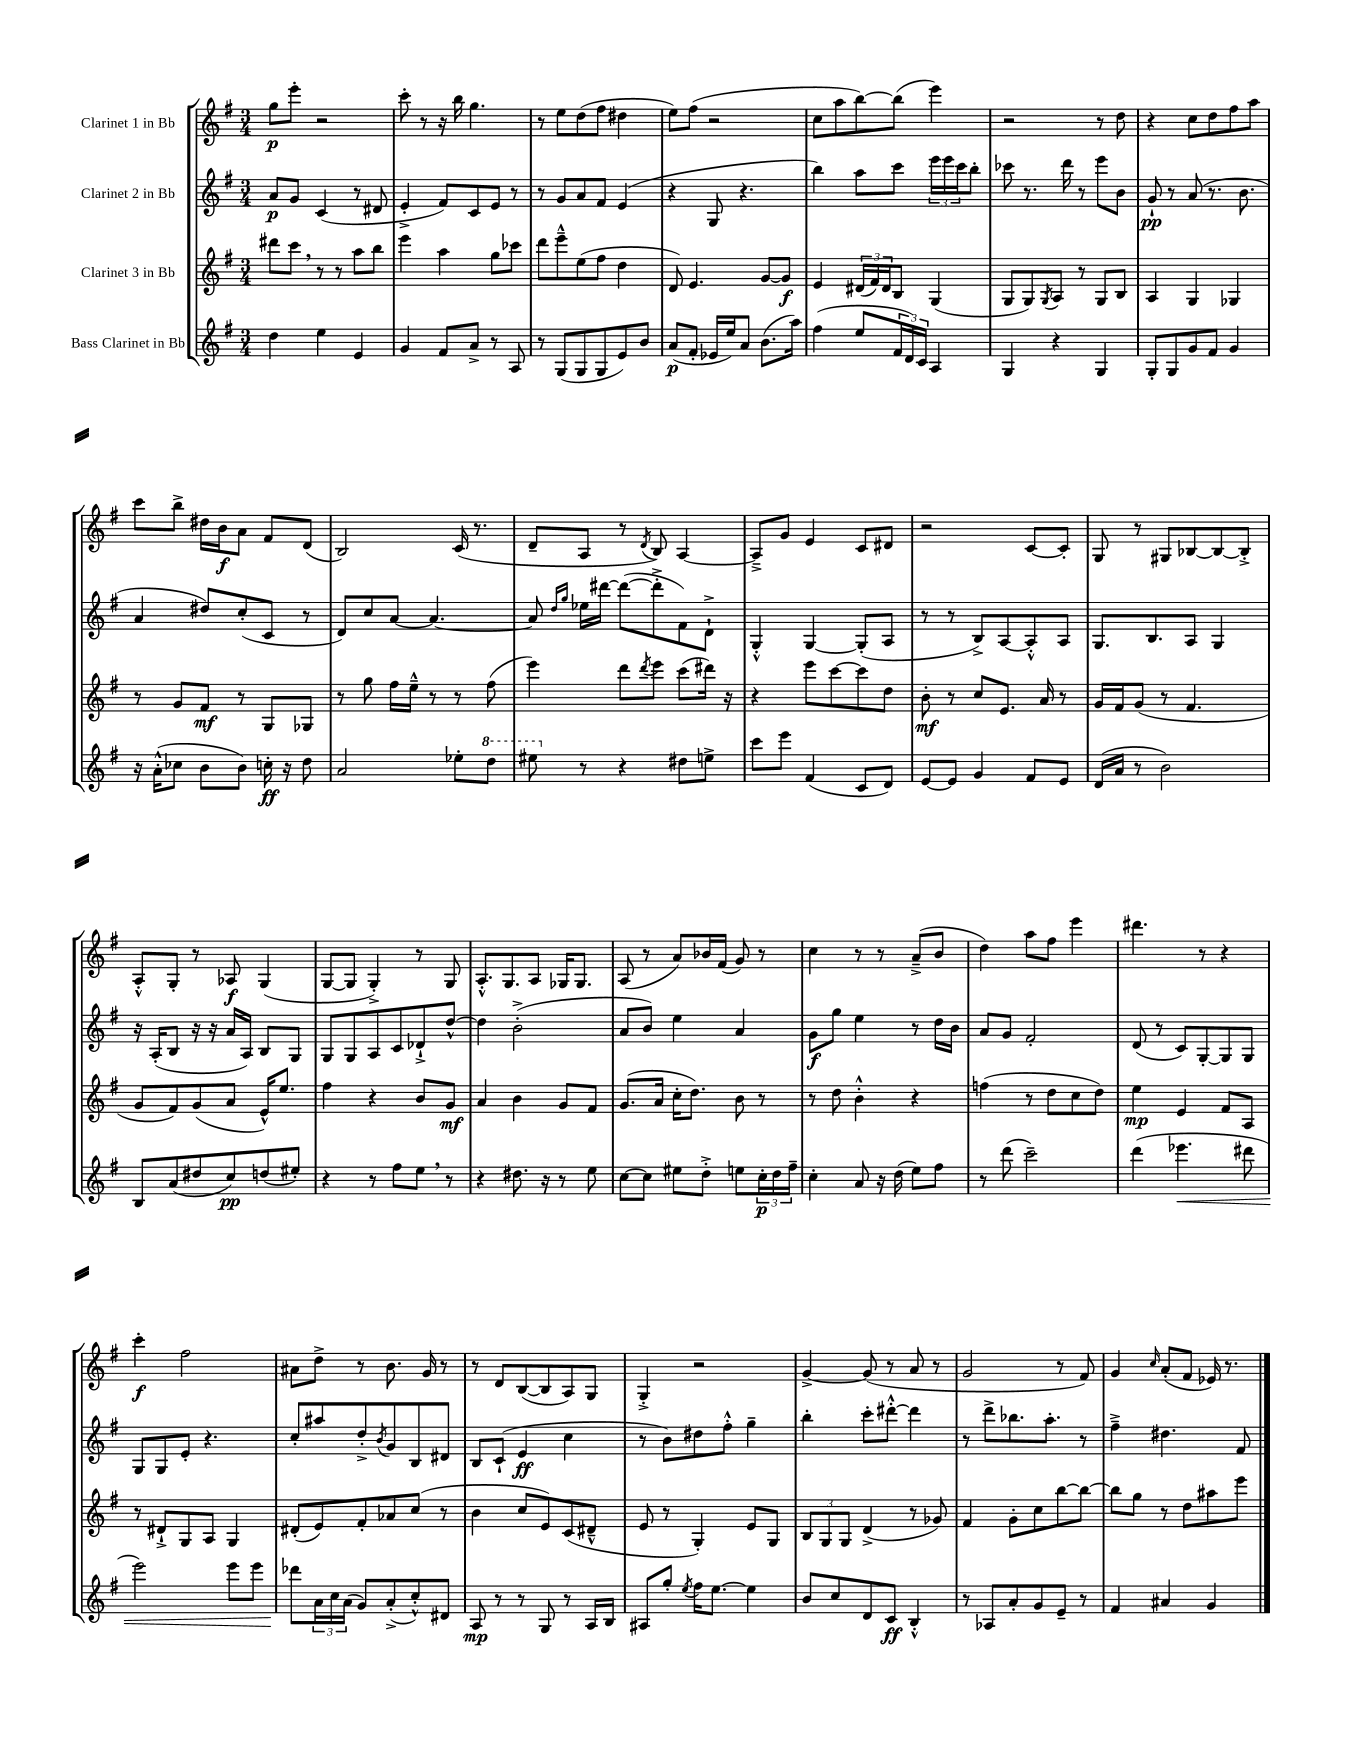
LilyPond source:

<<
\new StaffGroup <<
\new Staff = "s0" \with { instrumentName = "Clarinet 1 in Bb" } {
    \clef treble \key g \major \numericTimeSignature \time 3/4
    g''8\p e'''8-. r2 |
    c'''8-. r8 r16 b''16 g''4. |
    r8 e''8 d''8( fis''8 dis''4 |
    e''8) fis''8( r2 |
    c''8 a''8 b''8~) b''8( e'''4) |
    r2 r8 d''8 |
    r4 c''8 d''8 fis''8 a''8 |
    c'''8 b''8-> dis''16 b'16\f a'8 fis'8 d'8( |
    b2) c'16( r8. |
    d'8-- a8 r8 \acciaccatura { d'8 } b8) a4~ |
    a8---> g'8 e'4 c'8 dis'8 |
    r2 c'8~ c'8-. |
    g8 r8 gis8 bes8~ bes8~ bes8-.-> |
    a8-.-^ g8-. r8 aes8\f g4( |
    g8~ g8 g4-.->) r8 g8 |
    a8.-.-^ g8. a8 ges16 ges8. |
    a8( r8 a'8) bes'16 fis'16( g'8) r8 |
    c''4 r8 r8 a'8--->( b'8 |
    d''4) a''8 fis''8 e'''4 |
    dis'''4. r8 r4 |
    c'''4-.\f fis''2 |
    ais'8 d''8-> r8 b'8. g'16 r8 |
    r8 d'8 b8~( b8 a8) g8 |
    g4-.-> r2 |
    g'4~-> g'8( r8 a'8 r8 |
    g'2 r8 fis'8) |
    g'4 \grace { c''16 } a'8-.( fis'8 ees'16) r8. \bar "|." |
}
\new Staff = "s1" \with { instrumentName = "Clarinet 2 in Bb" } {
    \clef treble \key g \major \numericTimeSignature \time 3/4
    a'8\p g'8 c'4( r8 dis'8 |
    e'4-.-> fis'8) c'8 e'8 r8 |
    r8 g'8 a'8 fis'8 e'4( |
    r4 g8 r4. |
    b''4) a''8 c'''8 \tuplet 3/2 { e'''16 e'''16 c'''16 } b''8-. |
    ces'''8 r8. d'''16 r8 e'''8 b'8 |
    g'8-!\pp r8 a'8( r8. b'8. |
    a'4 dis''8) c''8-.( c'8 r8 |
    d'8) c''8 a'8~ a'4.~ |
    a'8 \grace { d''16 g''16 } ees''16 dis'''16~ dis'''8~( dis'''8-.-> fis'8) d'8-!-> |
    g4-.-^ g4~ g8-.( a8 |
    r8 r8 b8->) a8~ a8-.-^ a8 |
    g8. b8. a8 g4 |
    r16 a16-.( b8 r16 r16 a'16 a16) b8 g8 |
    g8 g8 a8 c'8 des'8-!-> d''8~-^ |
    d''4 b'2-.->( |
    a'8 b'8) e''4 a'4 |
    g'8\f g''8 e''4 r8 d''16 b'16 |
    a'8 g'8 fis'2-. |
    d'8( r8 c'8) g8~-. g8 g8 |
    g8 g8 e'8-. r4. |
    c''8-. ais''8 d''8-.-> \acciaccatura { b'8 } g'8 b8 dis'8 |
    b8 c'8-!( e'4\ff c''4 |
    r8 b'8) dis''8 fis''8-.-^ g''4-- |
    b''4-. c'''8-. dis'''8~-.-^ dis'''4 |
    r8 d'''8-> bes''8. a''8.-. r8 |
    fis''4---> dis''4. fis'8 \bar "|." |
}
\new Staff = "s2" \with { instrumentName = "Clarinet 3 in Bb" } {
    \clef treble \key g \major \numericTimeSignature \time 3/4
    dis'''8 c'''8 \breathe r8 r8 a''8 b''8 |
    e'''4 a''4 g''8 ces'''8 |
    d'''8 e'''8---^ e''8( fis''8 d''4 |
    d'8) e'4. g'8~ g'8\f |
    e'4 \tuplet 3/2 { dis'16( fis'16) dis'16 } b8 g4( |
    g8 g8) \acciaccatura { g8 } a8 r8 g8 b8 |
    a4 g4 ges4 |
    r8 g'8 fis'8\mf r8 g8 ges8 |
    r8 g''8 fis''16 e''16---^ r8 r8 fis''8( |
    e'''4) d'''8 \acciaccatura { d'''8 } e'''8 c'''8( dis'''16) r16 |
    r4 e'''8 c'''8~ c'''8 d''8 |
    b'8-.\mf r8 c''8 e'8. a'16 r8 |
    g'16 fis'16 g'8( r8 fis'4. |
    g'8 fis'8) g'8( a'8 e'16-^) e''8. |
    fis''4 r4 b'8 g'8\mf |
    a'4 b'4 g'8 fis'8 |
    g'8.( a'16 c''16-. d''8.) b'8 r8 |
    r8 d''8 b'4-.-^ r4 |
    f''4( r8 d''8 c''8 d''8) |
    e''4\mp e'4 fis'8 a8 |
    r8 dis'8-!-> g8 a8 g4 |
    dis'8-.( e'8) fis'8-. aes'8 c''8( r8 |
    b'4 c''8 e'8) c'8( dis'8---^ |
    e'8 r8 g4-.) e'8 g8 |
    \tuplet 3/2 { b8 g8 g8 } d'4->( r8 ges'8) |
    fis'4 g'8-. c''8 b''8~ b''8~ |
    b''8 g''8 r8 d''8 ais''8 e'''8 \bar "|." |
}
\new Staff = "s3" \with { instrumentName = "Bass Clarinet in Bb" } {
    \clef treble \key g \major \numericTimeSignature \time 3/4
    d''4 e''4 e'4 |
    g'4 fis'8 a'8-> r8 a8 |
    r8 g8( g8 g8 e'8) b'8 |
    a'8\p( fis'8-. ees'16 e''16) a'8 b'8.( a''16) |
    fis''4( e''8 \tuplet 3/2 { fis'16 d'16) c'16 } a4 |
    g4 r4 g4 |
    g8-. g8 g'8 fis'8 g'4 |
    r16 a'16-.-^( ces''8 b'8 b'8) c''16-.\ff r16 d''8 |
    a'2 ees''8-. \ottava #1 d'''8 |
    eis'''8 \ottava #0 r8 r4 dis''8 e''!8-> |
    c'''8 e'''8 fis'4( c'8 d'8) |
    e'8~ e'8 g'4 fis'8 e'8 |
    d'16( a'16 r8 b'2) |
    b8 a'8( dis''8 c''8\pp) d''8( eis''8-.) |
    r4 r8 fis''8 e''8 \breathe r8 |
    r4 dis''8. r16 r8 e''8 |
    c''8~ c''8 eis''8 d''8-.-> e''8 \tuplet 3/2 { c''16-.\p d''16 fis''16-- } |
    c''4-. a'8 r16 d''16( e''8) fis''8 |
    r8 d'''8( c'''2--) |
    d'''4( ees'''4.\< dis'''8 |
    e'''2) e'''8 e'''8 |
    des'''8\! \tuplet 3/2 { a'16 c''16 a'16( } g'8) a'8-.->( c''8-.-^) dis'8 |
    a8\mp r8 r8 g8 r8 a16 b16 |
    ais8 g''8-. \acciaccatura { e''8 } fis''16 e''8.~ e''4 |
    b'8 c''8 d'8 c'8\ff b4-.-^ |
    r8 aes8 a'8-. g'8 e'8-- r8 |
    fis'4 ais'4 g'4 \bar "|." |
}
>>
>>
\layout { \context { \Score \remove "Bar_number_engraver" } }
